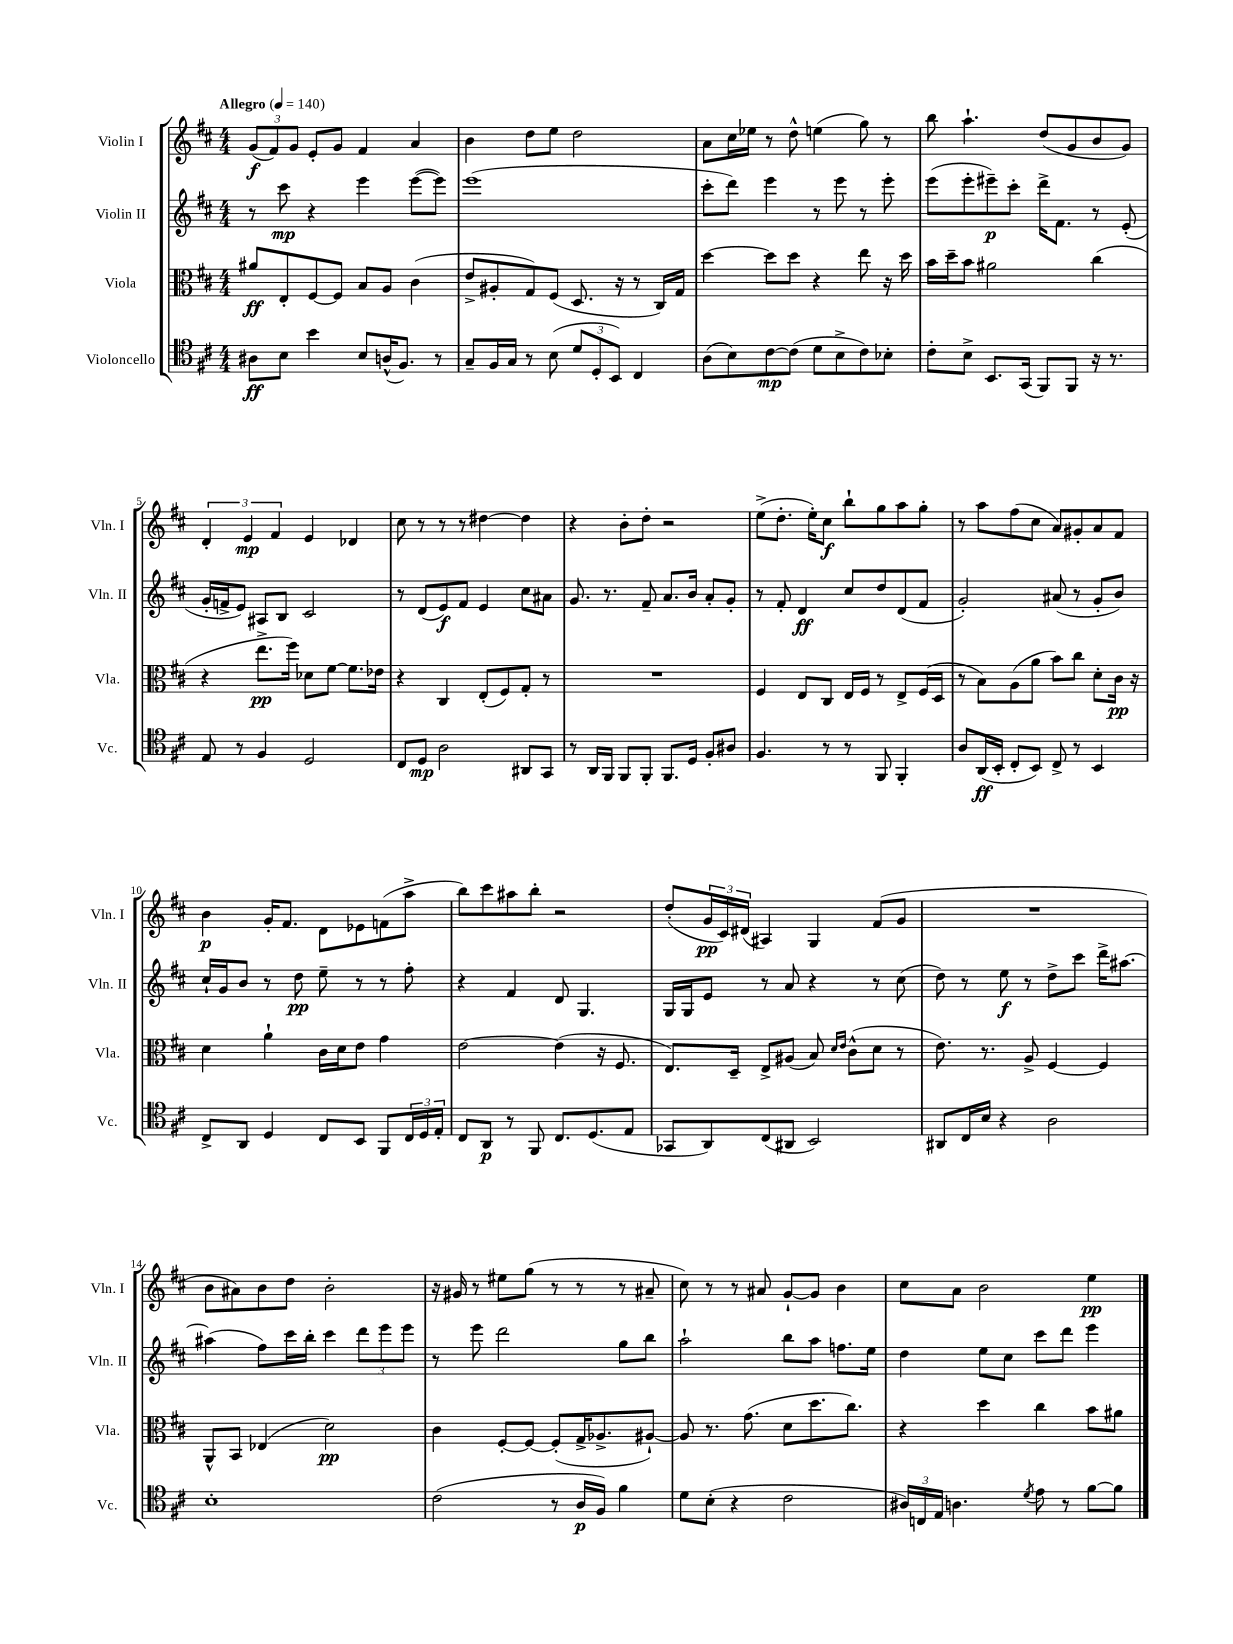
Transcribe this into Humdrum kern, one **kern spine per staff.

**kern	**kern	**kern	**kern
*staff4	*staff3	*staff2	*staff1
*clefC4	*clefC3	*clefG2	*clefG2
*k[f#c#]	*k[f#c#]	*k[f#c#]	*k[f#c#]
*M4/4	*M4/4	*M4/4	*M4/4
*MM140	*MM140	*MM140	*MM140
8A#	8a#	8r	(12g
.	.	.	12f#)
8B	8E'	8ccc#	.
.	.	.	12g
4b	[8F#	4r	8e'
.	8F#]	.	8g
8B	8B	4eee	4f#
(16A^^	8A	.	.
8.F#)	.	.	.
.	(4c#	([8eee	4a
8r	.	8eee])	.
=	=	=	=
8G~	8e^	(1eee	4b
16F#	8A#'	.	.
16G	.	.	.
8r	8G)	.	8dd
(8B	(8F#	.	8ee
12d	8.D	.	2dd
12D'	.	.	.
12BB)	.	.	.
.	16r	.	.
4C#	8r	.	.
.	16C#)	.	.
.	16G	.	.
=	=	=	=
(8A	[4dd	8ccc#'	8a
8B)	.	8ddd)	16cc#
.	.	.	16ee-
[8c#	8dd]	4eee	8r
(8c#]	8dd	.	8dd^^
8d	4r	8r	(4ee
8B^	.	8eee	.
8c#)	8ee	8r	8gg)
8B-'	16r	8eee'	8r
.	16dd	.	.
=	=	=	=
8c#'	16b	(8eee	8bb
.	16dd~	.	.
8B^	8b	8eee'	4.aa`
8.BB	2a#	8eee#~)	.
.	.	8ccc#'	.
(16GG	.	.	.
8FF#)	.	16ddd^	(8dd
.	.	8.f#	.
8FF#	.	.	8g
16r	(4cc#	8r	8b
8.r	.	.	.
.	.	(8e'	8g)
=	=	=	=
8E	4r	16g'	6d'
.	.	16f^	.
8r	.	8e)	.
.	.	.	6e
4F#	8.ee^	8A#	.
.	.	.	6f#
.	.	8B	.
.	16ff#)	.	.
2D	8d-	2c#	4e
.	[8f#	.	.
.	8.f#]	.	4d-
.	16e-	.	.
=	=	=	=
8C#	4r	8r	8cc#
8D	.	(8d	8r
2A	4C#	8e)	8r
.	.	8f#	8r
.	(8E'	4e	[4dd#
.	8F#)	.	.
8AA#	8G'	8cc#	4dd#]
8GG	8r	8a#	.
=	=	=	=
8r	1r	8.g	4r
16AA	.	.	.
16FF#	.	8.r	.
8FF#	.	.	8b'
8FF#'	.	8f#~	8dd'
8.FF#	.	8.a	2r
16D	.	16b	.
8F#'	.	8a'	.
8A#	.	8g'	.
=	=	=	=
4.F#	4F#	8r	(8ee^
.	.	8f#'	8.dd'
.	8E	4d	.
.	.	.	16ee')
8r	8C#	.	8cc#
8r	16E	8cc#	8bb`
.	16F#	.	.
8FF#	8r	8dd	8gg
4FF#'	8E^	(8d	8aa
.	(16F#	8f#	8gg'
.	16D	.	.
=	=	=	=
8A	8r	2g')	8r
(16AA	8B)	.	8aa
16BB'	.	.	.
8C#'	(8A	.	(8ff#
8BB)	8a	.	8cc#
8C#^	8b)	(8a#	8a)
8r	8cc#	8r	8g#'
4BB	8d'	8g'	8a
.	16c#	8b)	8f#
.	16r	.	.
=	=	=	=
8C#^	4d	16cc#`	4b
.	.	16g	.
8AA	.	8b	.
4D	4a`	8r	16g'
.	.	.	8.f#
.	.	8dd	.
8C#	16c#	8ee~	8d
.	16d	.	.
8BB	8e	8r	8e-
8FF#	4g	8r	(8f
24C#	.	8ff#'	8aa^
24D	.	.	.
24E'	.	.	.
=	=	=	=
8C#	[2e	4r	8bb)
8AA	.	.	8ccc#
8r	.	4f#	8aa#
8FF#	.	.	8bb'
8.C#	(4e]	8d	2r
.	.	4.G	.
(8.D	.	.	.
.	16r	.	.
.	8.F#	.	.
8E	.	.	.
=	=	=	=
8GG-	8.E)	16G	(8dd'
.	.	16G	.
8AA)	.	8e	24g
.	.	.	24c#)
.	16D~	.	.
.	.	.	(24d#
(8C#	8E^	8r	4A#)
8AA#	(8A#	8a	.
2BB)	8B)	4r	4G
.	16qqd	.	.
.	16qqe	.	.
.	(8c#^^	.	.
.	8d	8r	(8f#
.	8r	(8cc#	8g
=	=	=	=
8AA#	8.e)	8dd)	1r
16C#	.	8r	.
16B	8.r	.	.
4r	.	8ee	.
.	8A^	8r	.
2A	[4F#	8dd^	.
.	.	8ccc#	.
.	4F#]	16ddd^	.
.	.	[8.aa#	.
=	=	=	=
1B'	8AA^^	(4aa#]	8b
.	8BB	.	8a#)
.	(4E-	8ff#)	8b
.	.	16ccc#	8dd
.	.	16bb'	.
.	2d)	4ccc#	2b'
.	.	12ddd	.
.	.	12eee	.
.	.	12eee	.
=	=	=	=
(2c#	4c#	8r	16r
.	.	.	16g#
.	.	8eee	8r
.	[8F#'	2ddd	8ee#
.	8F#_	.	(8gg
8r	(8F#']	.	8r
16A	16G^	.	8r
16F#)	8.A-^	.	.
4f#	.	8gg	8r
.	[8A#`)	8bb	8a#~
=	=	=	=
8d	8A#]	2aa`	8cc#)
(8B'	8.r	.	8r
4r	.	.	8r
.	(8.g	.	.
.	.	.	8a#
2c#	8d	8bb	[8g`
.	8.dd	8aa	8g]
.	.	8.ff	4b
.	8.cc#)	.	.
.	.	16ee	.
=	=	=	=
24A#)	4r	4dd	8cc#
24C	.	.	.
24E	.	.	.
4.A	.	.	8a
.	4dd	8ee	2b
.	.	8cc#	.
8qd	.	.	.
8e	4cc#	8ccc#	.
8r	.	8ddd	.
[8f#	8b	4eee	4ee
8f#]	8a#	.	.
==	==	==	==
*-	*-	*-	*-
